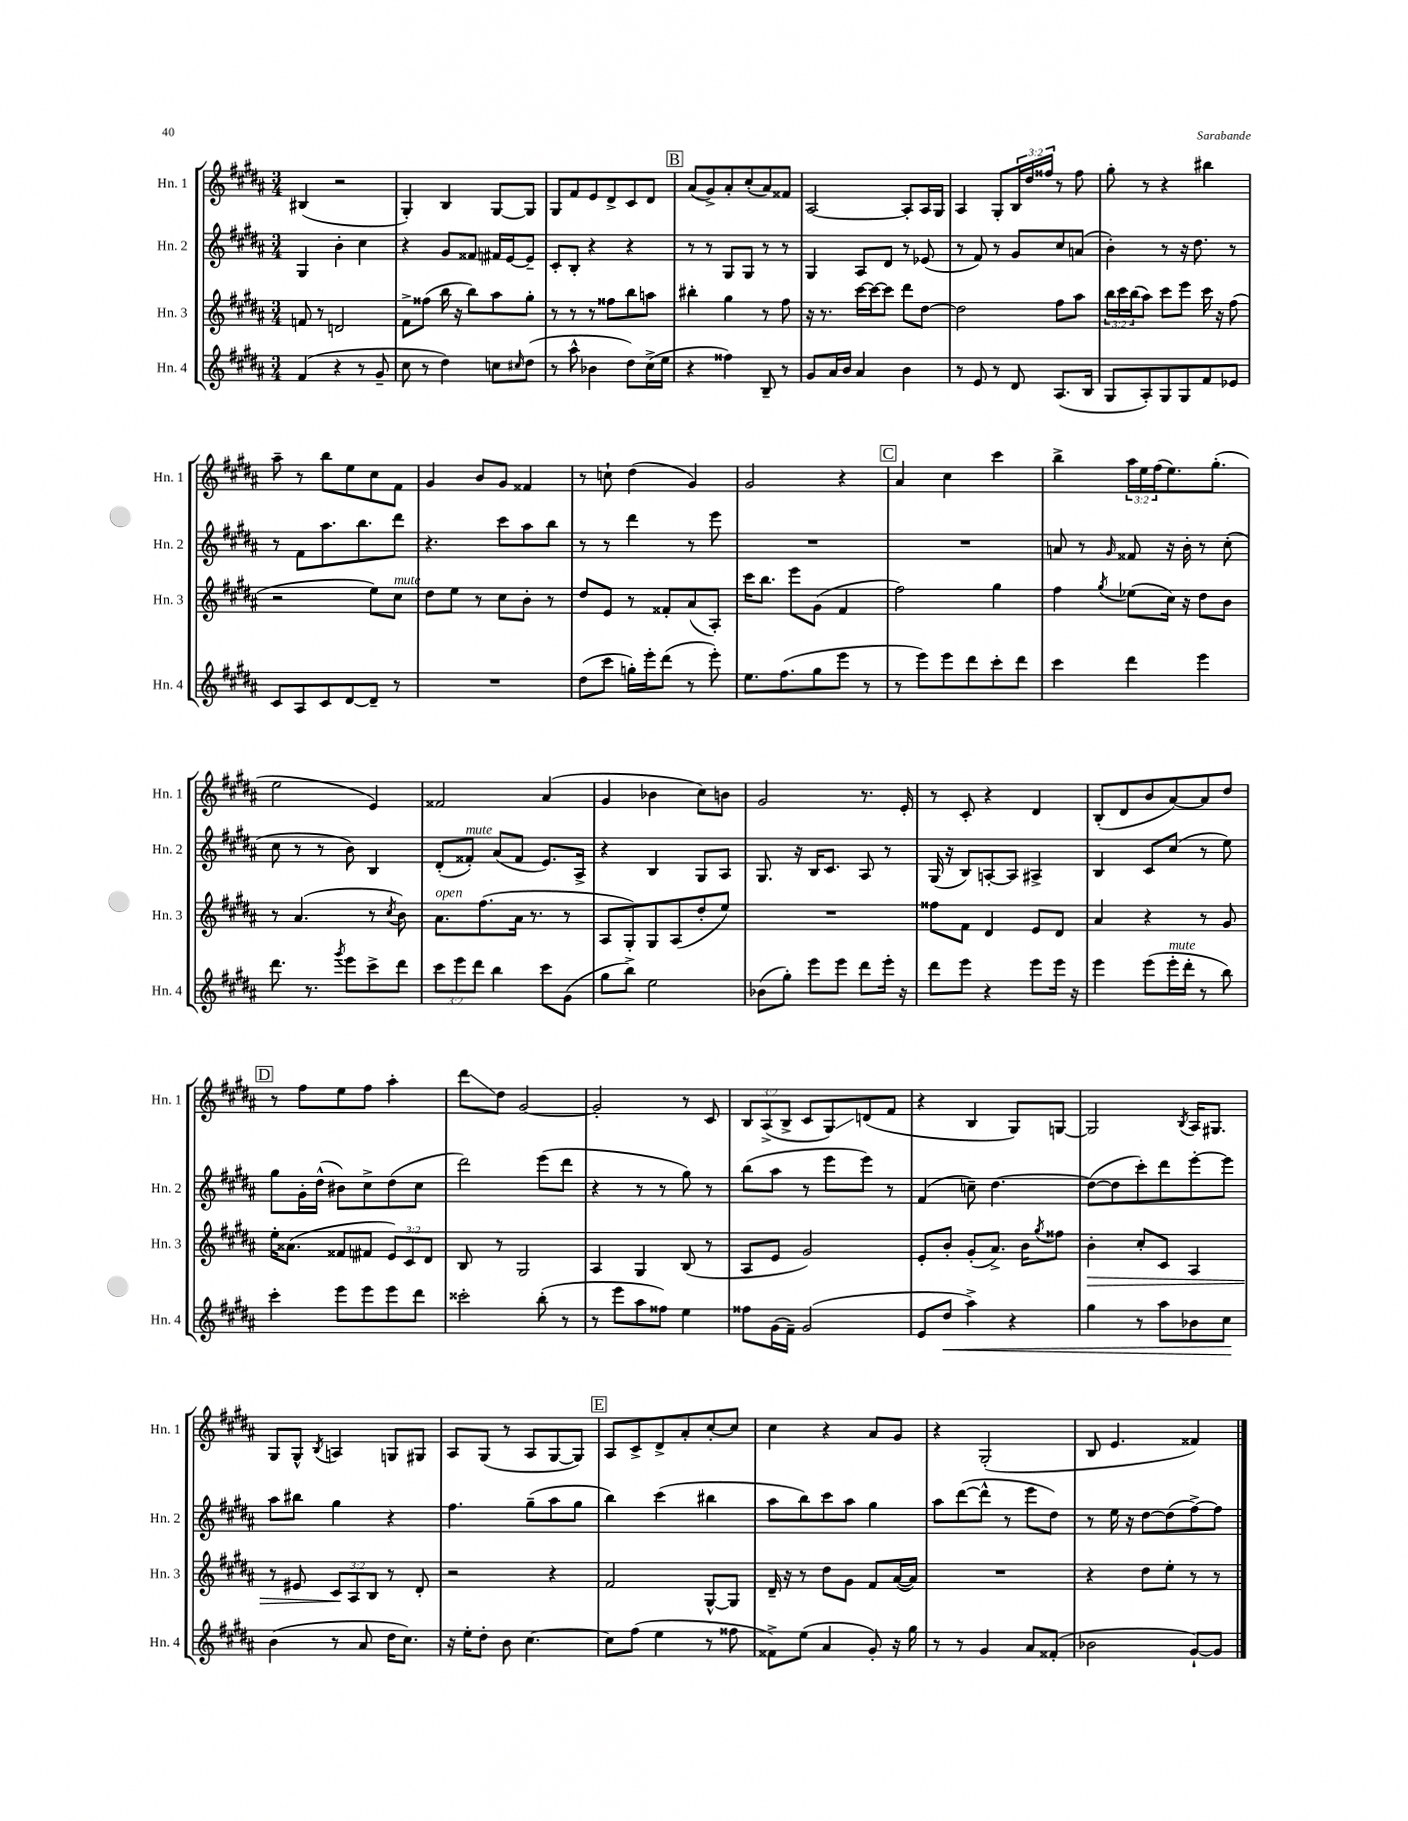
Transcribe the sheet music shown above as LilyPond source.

<<
\new StaffGroup <<
\new Staff = "s0" \with { instrumentName = "Hn. 1" shortInstrumentName = "Hn. 1" } {
    \clef treble \key b \major \numericTimeSignature \time 3/4 \override Staff.TupletNumber.text = #tuplet-number::calc-fraction-text
    bis4( r2 |
    gis4-.) b4 gis8~ gis8 |
    gis8 fis'8 e'8 dis'8-> cis'8 dis'8 |
    \mark \markup { \box "B" } ais'8( gis'8->) ais'8-. cis''8-.( ais'8) fisis'8 |
    ais2~ ais8-. ais16 gis16 |
    ais4 gis8-. \tuplet 3/2 { b16 dis''16 fisis''16 } r8 fisis''8 |
    gis''8-. r8 r4 bis''4 |
    ais''8-- r8 b''8 e''8 cis''8 fis'8 |
    gis'4 b'8 gis'8 fisis'4 |
    r8 c''8-! dis''4( gis'4) |
    gis'2 r4 |
    \mark \markup { \box "C" } ais'4 cis''4 cis'''4 |
    b''4-> \tuplet 3/2 { ais''16 e''16 fis''16( } e''8.) gis''8.-.( |
    e''2 e'4) |
    fisis'2 ais'4( |
    gis'4 bes'4 cis''8) b'8 |
    gis'2 r8. e'16-. |
    r8 cis'8-. r4 dis'4 |
    b8-.( dis'8 b'8 ais'8~) ais'8 dis''8 |
    \mark \markup { \box "D" } r8 fis''8 e''8 fis''8 ais''4-. |
    dis'''8\glissando dis''8 gis'2~ |
    gis'2-. r8 cis'8 |
    \tuplet 3/2 { b8 ais8->( b8-> } cis'8 gis8\glissando) d'8( fis'8 |
    r4 b4 gis8) g8~ |
    g2 \acciaccatura { b8 } ais16 gis8. |
    gis8 gis8-^ \acciaccatura { b8 } a4 g8 gis8 |
    ais8 gis8( r8 ais8 gis8~ gis8) |
    \mark \markup { \box "E" } ais8 cis'8-> dis'8-> ais'8-. cis''8~-. cis''8 |
    cis''4 r4 ais'8 gis'8 |
    r4 gis2-.( |
    b8 e'4. fisis'4) \bar "|." |
}
\new Staff = "s1" \with { instrumentName = "Hn. 2" shortInstrumentName = "Hn. 2" } {
    \clef treble \key b \major \numericTimeSignature \time 3/4
    gis4 b'4-. cis''4 |
    r4 gis'8 fisis'8 fis'16 e'16~ e'8-- |
    cis'8-. b8-. r4 r4 |
    \mark \markup { \box "B" } r8 r8 gis8 gis8 r8 r8 |
    gis4 ais8 dis'8 r8 ees'8( |
    r8 fis'8) r8 gis'8 cis''8 a'8( |
    b'4-.) r8 r16 dis''8. r8 |
    r8 fis'8 ais''8. b''8. dis'''8 |
    r4. cis'''8 ais''8 b''8 |
    r8 r8 dis'''4 r8 e'''8 |
    R2. |
    \mark \markup { \box "C" } R2. |
    a'8 r8 \grace { gis'16 } fisis'8 r16 b'16-. r8 cis''8-.( |
    cis''8 r8 r8 b'8) b4 |
    dis'8-.( fisis'8-.^\markup { \italic "mute" }) ais'8( fisis'8 e'8.) ais16-> |
    r4 b4 gis8 ais8 |
    gis8. r16 b16 cis'8. ais8 r8 |
    gis16( r16 b8) a8~-. a8 ais4-> |
    b4 cis'8 cis''8( r8 e''8) |
    \mark \markup { \box "D" } gis''8 gis'16-. dis''16-^( bis'8) cis''8-> dis''8( cis''8 |
    dis'''2) e'''8( dis'''8 |
    r4 r8 r8 gis''8) r8 |
    b''8( ais''8 r8 e'''8 e'''8) r8 |
    fis'4( c''8--) dis''4.~ |
    dis''8~( dis''8 cis'''8-.) dis'''8 e'''8~-. e'''8 |
    ais''8 bis''8 gis''4 r4 |
    fis''4. gis''8--( ais''8 gis''8 |
    \mark \markup { \box "E" } b''4) cis'''4( bis''4 |
    ais''8 b''8) cis'''8 ais''8 gis''4 |
    ais''8 dis'''8~( dis'''8-^ r8 e'''8 dis''8) |
    r8 e''16 r16 dis''8~ dis''8( fis''8~->) fis''8 \bar "|." |
}
\new Staff = "s2" \with { instrumentName = "Hn. 3" shortInstrumentName = "Hn. 3" } {
    \clef treble \key b \major \numericTimeSignature \time 3/4 \override Staff.TupletNumber.text = #tuplet-number::calc-fraction-text
    f'8 r8 d'2 |
    fis'8-> fisis''8( b''16 r16 b''8) ais''8 gis''8-. |
    r8 r8 r8 fisis''8 b''8 a''8 |
    \mark \markup { \box "B" } bis''4-. gis''4 r8 fis''8 |
    r16 r8. cis'''16~ cis'''16~ cis'''8 dis'''8 dis''8~ |
    dis''2 fis''8 ais''8 |
    \tuplet 3/2 { b''16 cis'''16 b''16( } ais''8) cis'''8 e'''8 cis'''16 r16 fis''8( |
    r2 e''8) cis''8^\markup { \italic "mute" } |
    dis''8 e''8 r8 cis''8 b'8-. r8 |
    dis''8 e'8 r8 fisis'8-. ais'8( ais8-.) |
    cis'''16 b''8. e'''8 gis'8( fis'4 |
    \mark \markup { \box "C" } fis''2) gis''4 |
    fis''4 \acciaccatura { gis''8 } ees''8( cis''16) r16 dis''8 b'8 |
    r8 ais'4.( r8 \acciaccatura { cis''8 } b'8) |
    ais'8.^\markup { \italic "open" } fis''8.( ais'16 r8. r8 |
    ais8 gis8-.) gis8 ais8( dis''8-. e''8) |
    R2. |
    fisis''8 fis'8 dis'4 e'8 dis'8 |
    ais'4 r4 r8 gis'8 |
    \mark \markup { \box "D" } e''16-. aisis'8.( fisis'8 fis'8 \tuplet 3/2 { e'8) cis'8 dis'8 } |
    b8 r8 gis2 |
    ais4 gis4 b8( r8 |
    ais8 e'8 gis'2) |
    e'8-. b'8-. gis'8-.( ais'8.->) b'16 \acciaccatura { gis''8 } fisis''8 |
    b'4-.\> cis''8-. cis'8 ais4 |
    r8 eis'8 \tuplet 3/2 { cis'8\! ais8 b8 } r8 dis'8-. |
    r2 r4 |
    \mark \markup { \box "E" } fis'2 gis8~-^ gis8 |
    dis'16-- r16 r8 dis''8 gis'8 fis'8 ais'16~( ais'16) |
    R2. |
    r4 dis''8 e''8-. r8 r8 \bar "|." |
}
\new Staff = "s3" \with { instrumentName = "Hn. 4" shortInstrumentName = "Hn. 4" } {
    \clef treble \key b \major \numericTimeSignature \time 3/4 \override Staff.TupletNumber.text = #tuplet-number::calc-fraction-text
    fis'4( r4 r8 gis'8-- |
    cis''8 r8 dis''4) c''8 \grace { cis''16 } dis''8( |
    r8 ais''8-^ bes'4 dis''8) cis''16->( e''16 |
    \mark \markup { \box "B" } r4 fisis''4) b8-- r8 |
    gis'8 ais'16 b'16 ais'4 b'4 |
    r8 e'8 r8 dis'8 ais8.( b16 |
    gis8 ais8-.) gis8 gis8 fis'8 ees'8 |
    cis'8 ais8 cis'8 dis'8~ dis'8-- r8 |
    R2. |
    dis''8( cis'''8 g''16-.) e'''16-. dis'''8( r8 e'''8-.) |
    e''8. fis''8.( gis''8 e'''8 r8 |
    \mark \markup { \box "C" } r8 e'''8) e'''8 dis'''8 cis'''8-. dis'''8 |
    cis'''4 dis'''4 e'''4 |
    dis'''8. r8. \acciaccatura { gis'''8 } e'''8 cis'''8-> dis'''8 |
    \tuplet 3/2 { cis'''8 e'''8 dis'''8 } b''4 cis'''8 gis'8( |
    gis''8 b''8->) e''2 |
    bes'8( gis''8-.) e'''8 e'''8 dis'''8 e'''16-. r16 |
    dis'''8 e'''8 r4 e'''8 e'''16 r16 |
    e'''4 e'''8( e'''16-.^\markup { \italic "mute" } dis'''16-. r8 b''8) |
    \mark \markup { \box "D" } cis'''4-. e'''8 e'''8 e'''8 dis'''8 |
    cisis'''2-. b''8-.( r8 |
    r8 e'''8 ais''8 fisis''8) e''4 |
    fisis''8 gis'16( fis'16--) gis'2( |
    e'8 dis''8\< ais''4->) r4 |
    gis''4 r8 ais''8 bes'8 cis''8\! |
    b'4( r8 ais'8 dis''16 cis''8.) |
    r16 e''16-. dis''8-. b'8 cis''4.~ |
    \mark \markup { \box "E" } cis''8 fis''8( e''4 r8 fisis''8 |
    fisis'8->) e''8( ais'4 gis'8-.) r16 gis''16 |
    r8 r8 gis'4 ais'8 fisis'8-.( |
    bes'2 gis'8~-!) gis'8 \bar "|." |
}
>>
>>
\layout { \context { \Score \remove "Bar_number_engraver" } }
